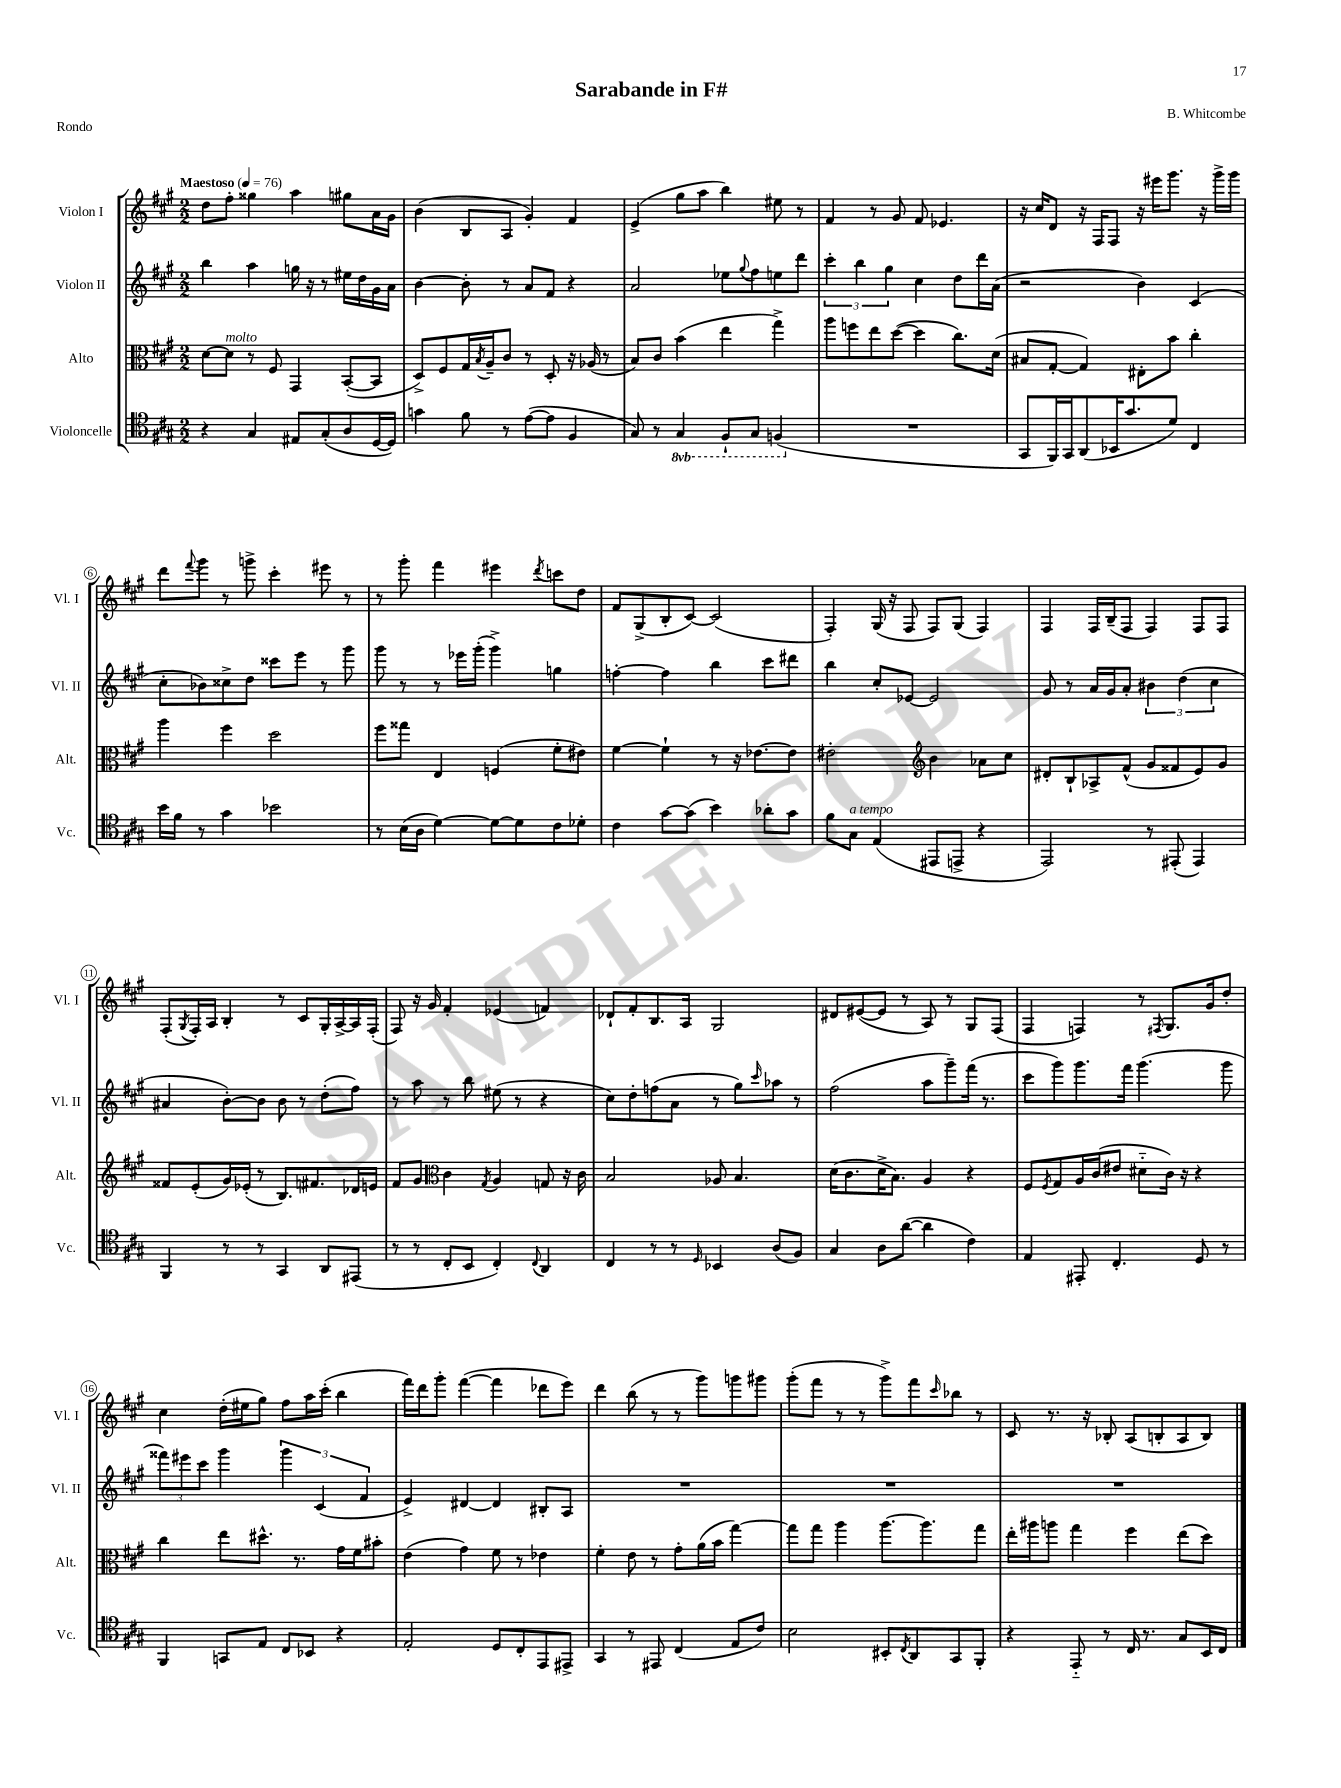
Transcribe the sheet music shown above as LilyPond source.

\header { title = "Sarabande in F#" composer = "B. Whitcombe" piece = "Rondo" }
<<
\new StaffGroup <<
\new Staff = "s0" \with { instrumentName = "Violon I" shortInstrumentName = "Vl. I" } {
    \clef treble \key a \major \numericTimeSignature \time 2/2 \tempo "Maestoso" 4 = 76
    d''8 fis''8-. gisis''4 a''4 gis''8 a'16 gis'16 |
    b'4( b8 a8 gis'4-.) fis'4 |
    e'4->( gis''8 a''8 b''4) eis''8 r8 |
    fis'4 r8 gis'8 fis'8 ees'4. |
    r16 cis''16 d'8 r16 fis16 fis8 r16 eis'''16 gis'''8. r16 gis'''16-> gis'''16 |
    d'''8 \appoggiatura { fis'''8 } gis'''8 r8 g'''8-> cis'''4-. eis'''8 r8 |
    r8 gis'''8-. fis'''4 eis'''4 \acciaccatura { d'''8 } c'''8 d''8 |
    fis'8 gis8->( b8-. cis'8~) cis'2( |
    fis4-.) gis16( r16 fis8 fis8) gis8( fis4) |
    fis4 fis16 b16--( fis8 fis4) fis8 fis8 |
    fis8-.( \acciaccatura { gis8 } fis16-.) a16 b4-. r8 cis'8 gis16-. a16~-> a16 fis16-.( |
    fis8) r16 gis'16 fis'4-. ees'4( f'4) |
    des'8-! fis'8-. b8. a16 gis2 |
    dis'8 eis'8~( eis'8 r8 a8) r8 gis8 fis8( |
    fis4 f4) r8 \acciaccatura { fis8 } gis8. gis'16 d''8-. |
    cis''4 d''16-.( eis''16 gis''8) fis''8 a''16 cis'''16-.( b''4 |
    fis'''16) d'''16 gis'''8-. fis'''4~( fis'''4 des'''8 e'''8) |
    d'''4 b''8( r8 r8 gis'''8) g'''8 gis'''8 |
    gis'''8-.( fis'''8 r8 r8 gis'''8->) fis'''8 \grace { cis'''16 } bes''8 r8 |
    cis'8 r8. r16 bes8-. a8( b8-. a8 b8) \bar "|." |
}
\new Staff = "s1" \with { instrumentName = "Violon II" shortInstrumentName = "Vl. II" } {
    \clef treble \key a \major \numericTimeSignature \time 2/2
    b''4 a''4 g''16 r16 r8 eis''16 d''16 gis'16 a'16 |
    b'4~ b'8-. r8 a'8 fis'8 r4 |
    a'2 ees''8 \appoggiatura { gis''8 } fis''8 e''8 d'''8 |
    \tuplet 3/2 { cis'''4-. b''4 gis''4 } cis''4 d''8 d'''16 a'16( |
    r2 b'4) cis'4( |
    cis''8-. bes'8) cisis''8-> d''8 cisis'''8 e'''8 r8 gis'''8 |
    gis'''8 r8 r8 ees'''16 gis'''16-.( gis'''4->) g''4 |
    f''4~-. f''4 b''4 cis'''8 dis'''8 |
    b''4 cis''8-. ees'8~ ees'2 |
    gis'8 r8 a'16 gis'16 a'8-. \tuplet 3/2 { bis'4 d''4( cis''4 } |
    ais'4 b'8~-.) b'8 b'8 r8 d''8-.( fis''8) |
    r8 a''8 r8 b''8 eis''8( r8 r4 |
    cis''8) d''8-. f''8( a'8 r8 gis''8) \grace { cis'''16 } aes''8 r8 |
    fis''2( a''8 gis'''8--) fis'''16( r8. |
    cis'''8 gis'''8) gis'''8. fis'''16 gis'''4.( gis'''8 |
    \tuplet 3/2 { fisis'''8) eis'''8 cis'''8 } gis'''4 \tuplet 3/2 { gis'''4 cis'4( fis'4 } |
    e'4->) dis'4~ dis'4 bis8-. a8 |
    R1 |
    R1 |
    R1 \bar "|." |
}
\new Staff = "s2" \with { instrumentName = "Alto" shortInstrumentName = "Alt." } {
    \clef alto \key a \major \numericTimeSignature \time 2/2
    d'8~ d'8^\markup { \italic "molto" } r8 fis8 gis,4 b,8~-.( b,8 |
    d8->) fis8 gis16 \acciaccatura { b8 } a16-- cis'8 r8 d8-. r16 aes16( r8 |
    b8) cis'8 b'4( e''4 gis''4->) |
    a''8 f''8 e''8 d''8~( d''4 cis''8.) d'16( |
    bis8 gis8~-. gis4) eis8-. b'8 cis''4-. |
    a''4 fis''4 d''2 |
    fis''8 gisis''8 e4 f4( fis'8-. eis'8) |
    fis'4~ fis'4-! r8 r16 ees'8.~ ees'8 |
    eis'2-. \clef treble b'4 aes'8 cis''8 |
    dis'8-. b8-! aes8-> fis'8-^( gis'8 fisis'8 e'8) gis'8 |
    fisis'8 e'8-.( gis'16) ees'16-.( r8 b8.) fis'8. des'16 e'16 |
    fis'8 gis'8 \clef alto cis'4 \acciaccatura { gis8 } a4 g8 r16 cis'16 |
    b2 aes8 b4. |
    d'16( cis'8. d'16-> b8.) a4 r4 |
    fis8 \acciaccatura { fis8 } gis8 a16 cis'16( eis'8 dis'8-_ cis'16) r16 r4 |
    cis''4 e''8 dis''8.-^ r8. gis'16 fis'16 bis'8-. |
    e'4( gis'4) fis'8 r8 ees'4 |
    fis'4-. e'8 r8 gis'8-. a'16( b'16 gis''4~) |
    gis''8 gis''8 a''4 a''8.~ a''8. gis''8 |
    e''16-. ais''16 a''8 gis''4 fis''4 e''8( d''8) \bar "|." |
}
\new Staff = "s3" \with { instrumentName = "Violoncelle" shortInstrumentName = "Vc." } {
    \clef tenor \key a \major \numericTimeSignature \time 2/2 \set Staff.ottavationMarkups = #ottavation-simple-ordinals
    r4 gis4 eis8 gis8-.( a8 d16~ d16) |
    g'4 fis'8 r8 e'8~( e'8 fis4 |
    gis8) r8 \ottava #-1 gis,4 fis,8-! gis,8 f,4( \ottava #0 |
    R1 |
    gis,8 fis,16) gis,16 a,8( bes,16 gis'8. d'8) cis4 |
    b'16 fis'16 r8 gis'4 bes'2 |
    r8 b16( a16 d'4~) d'8~ d'8 cis'8 des'8-. |
    cis'4 gis'8~ gis'8( b'4) aes'8-. gis'8 |
    fis'8 gis8^\markup { \italic "a tempo" } e4( eis,8 e,8-> r4 |
    e,2) r8 eis,8-.( eis,4) |
    fis,4 r8 r8 gis,4 a,8 eis,8( |
    r8 r8 cis8-. b,8 cis4-.) \appoggiatura { cis8 } a,4 |
    cis4 r8 r8 \grace { d16 } bes,4 a8( fis8) |
    gis4 a8 a'8~( a'4 cis'4) |
    e4 eis,8-. cis4.-. d8 r8 |
    fis,4 g,8 e8 cis8 bes,8 r4 |
    e2-. d8 cis8-. e,8 eis,8-> |
    gis,4 r8 eis,8 cis4( e8 cis'8) |
    b2 bis,8-. \acciaccatura { cis8 } a,8 gis,8 fis,8-. |
    r4 e,8-_ r8 cis16 r8. gis8 b,16 cis16 \bar "|." |
}
>>
>>
\layout { \context { \Score \override BarNumber.stencil = #(make-stencil-circler 0.1 0.3 ly:text-interface::print) } }
